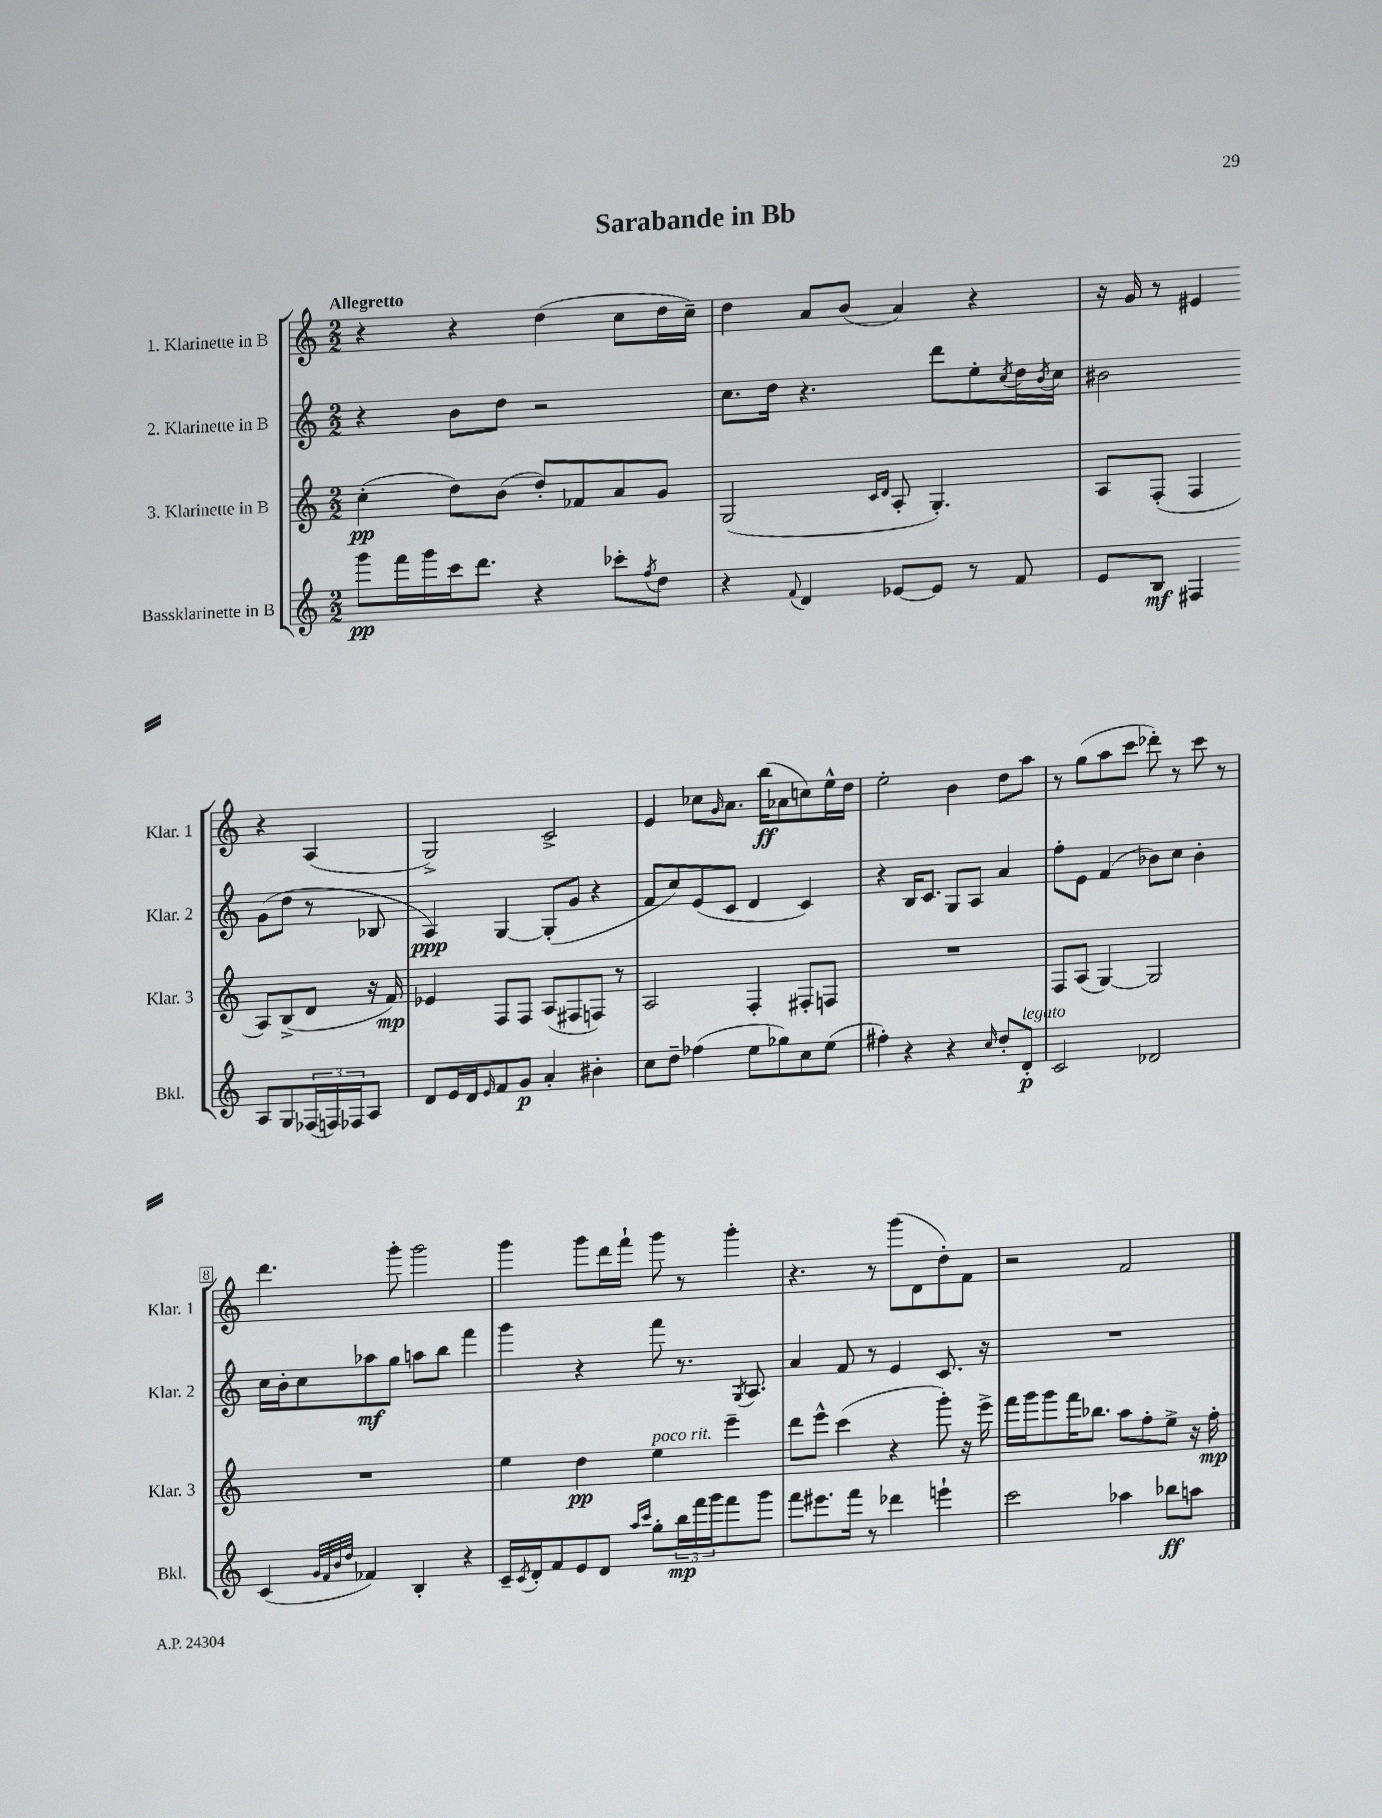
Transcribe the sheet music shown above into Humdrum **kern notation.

**kern	**kern	**kern	**kern
*staff4	*staff3	*staff2	*staff1
*clefG2	*clefG2	*clefG2	*clefG2
*k[]	*k[]	*k[]	*k[]
*M2/2	*M2/2	*M2/2	*M2/2
8ggg\L	(4cc'\	4r	4r
16fff\L	.	.	.
16ggg\	.	.	.
16ccc\J	8dd\L)	8b\L	4r
8.ddd\J	.	.	.
.	(8b\J	8dd\J	.
4r	8dd'/L)	2r	(4dd\
.	8f-/	.	.
8ccc-'\L	8a/	.	8cc\L
8qff/	.	.	.
8dd\J	8g/J	.	16dd\L
.	.	.	16cc~\JJ)
=	=	=	=
4r	(2G/	8.cc\L	4dd\
.	.	16dd\Jk	.
8qqf/	.	.	.
4d/	.	4.r	8a/L
.	.	.	(8b/J
.	16qqc/LL	.	.
.	16qqd/JJ	.	.
[8e-/L	8A'/	.	4a/)
8e-/]J	4.G'/)	8ddd\L	.
8r	.	8ee'\	4r
.	.	8qcc/	.
8f/	.	16dd\L	.
.	.	8qb/	.
.	.	16cc\JJ	.
=	=	=	=
8e/L	8A/L	2b#\	16r
.	.	.	16g/
8B/J	(8F'/J	.	8r
4F#/	4F/	.	4e#/
8A/L	8A/L)	(8g\L	4r
8G/	(8B^/	8dd\J	.
(24F-/L	8d/J	8r	(4A/
24F/)	.	.	.
24F-/J	.	.	.
8A/J	16r	8B-/	.
.	16f/)	.	.
=	=	=	=
8d/L	4e-/	4A/)	2G^/)
16e/L	.	.	.
16d/J	.	.	.
16qqe/	.	.	.
8f/	8F/L	[4G/	.
8g/J	8F/J	.	.
4a'/	(8A/L	(8G'/]L	2c^/
.	8F#/	8g/J	.
4b#'\	8F/J)	4r	.
.	8r	.	.
=	=	=	=
8cc\L	2A/	8f/L	4e/
8dd~\J	.	8cc/)	.
(4ff-\	.	(8e/	8cc-\L
.	.	.	16qqg/
.	.	8c/J	8.a\J
8ee\L	4F'/	4d/	.
.	.	.	(16bb\LK
8gg-\)	.	.	8a-\
8cc\	8F#'/L	4c/)	8cc\)
(8ee\J	8F/J	.	16ee^^\L
.	.	.	16dd\JJ
=	=	=	=
4ff#'\)	1r	4r	2ee'\
4r	.	16B/LK	.
.	.	8.c/J	.
4r	.	8G/L	4b\
.	.	8A/J	.
16qqcc/	.	.	.
8dd'/L	.	4a/	8dd\L
8d'/J	.	.	8aa\J
=	=	=	=
2c/	8F/L	8ff'\L	8r
.	(8A/J	8e\J	(8gg\L
.	[4G/)	(4f/	8aa\
.	.	.	8ccc\J
2d-/	2G/]	8b-\L)	8ddd-'\)
.	.	8cc\J	8r
.	.	4b-'\	8ccc\
.	.	.	8r
=	=	=	=
(4c/	1r	16cc\LL	4.ddd\
.	.	16b'\J	.
.	.	8cc\	.
32qqg/LLL	.	.	.
32qqf/	.	.	.
32qqb/	.	.	.
32qqdd/JJJ	.	.	.
4f-/)	.	8aa-\	.
.	.	8gg\J	8ggg'\
4B'/	.	8aa\L	2ggg\
.	.	8bb\J	.
4r	.	4fff\	.
=	=	=	=
16c~/LL	4ee\	4ggg\	4ggg\
8qc/	.	.	.
16d'/J	.	.	.
8f/	.	.	.
8e/	4dd\	4r	8ggg\L
8d/J	.	.	16ddd\L
.	.	.	16fff`\JJ
16qqaa/LL	.	.	.
16qqccc/JJ	.	.	.
8gg'\L	4ee\	8fff\	8ggg\
24bb\L	.	8.r	8r
24fff\	.	.	.
24ggg\J	.	.	.
8fff\	4eee~\	.	4ggg'\
.	.	8qG/	.
.	.	8.A/	.
8ggg\J	.	.	.
=	=	=	=
8fff\L	8ddd\L	4a/	4.r
8.eee#\	8eee^^\J	.	.
.	(4ccc\	8f/	.
16fff\Jk	.	.	.
8r	.	8r	8r
4ddd-\	4r	4e/	(8ggg\L
.	.	.	8d\
4eee`\	8ggg'\)	8.c/	8dd'\)
.	16r	.	8f\J
.	16eee^\	16r	.
=	=	=	=
2ccc\	16fff\LL	1r	2r
.	16ggg\J	.	.
.	8ggg\	.	.
.	16fff\K	.	.
.	8.bb-\J	.	.
4aa-\	8aa\L	.	2f/
.	8ff'\	.	.
8bb-\L	8ee^\J	.	.
8aa\J	16r	.	.
.	16ff'\	.	.
==	==	==	==
*-	*-	*-	*-
